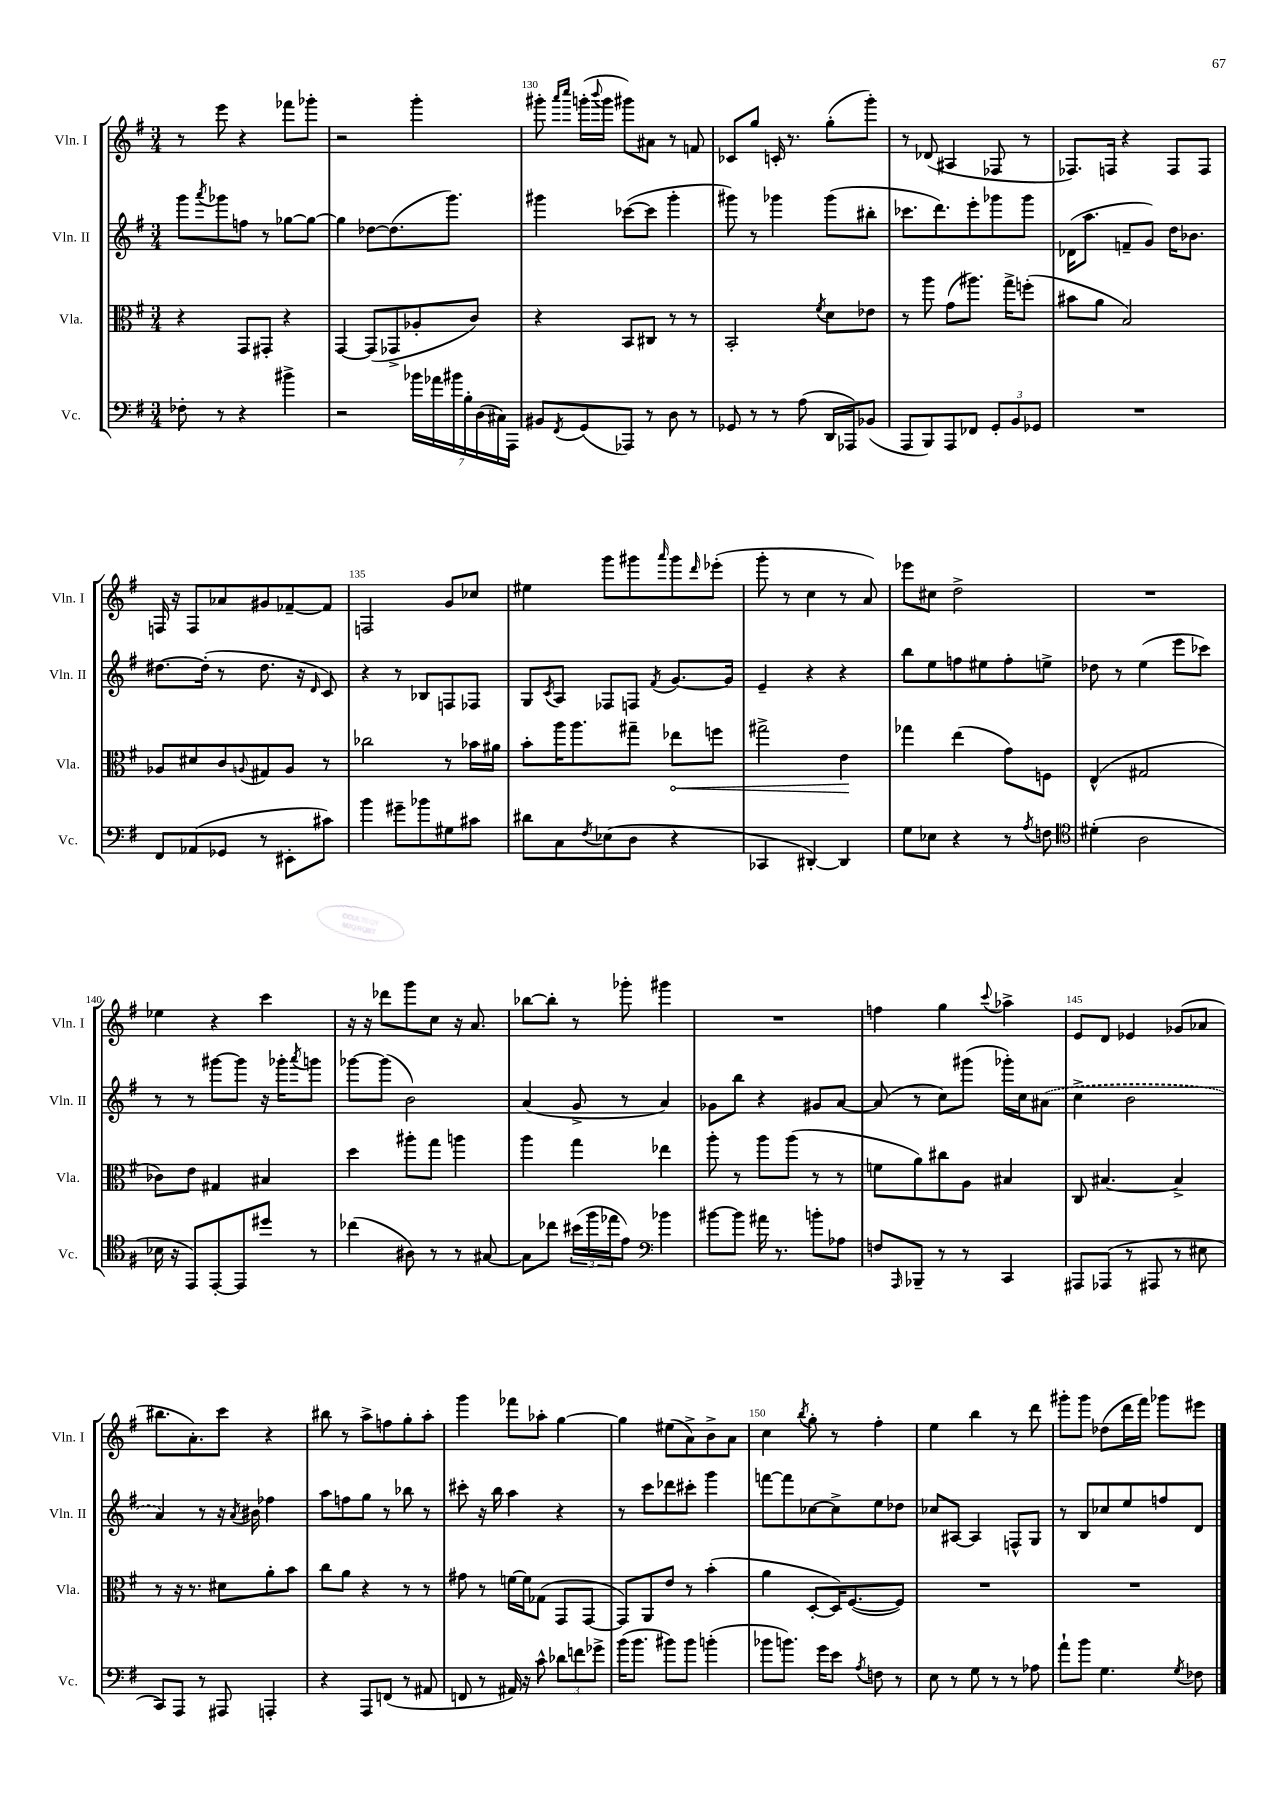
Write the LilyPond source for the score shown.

<<
\new StaffGroup <<
\new Staff = "s0" \with { instrumentName = "Vln. I" shortInstrumentName = "Vln. I" } {
    \clef treble \key g \major \numericTimeSignature \time 3/4
    r8 e'''8 r4 fes'''8 ges'''8-. |
    r2 g'''4-. |
    gis'''8-. \grace { a'''16 c''''16 } g'''16-.( \appoggiatura { b'''8 } g'''16 gis'''8) ais'8 r8 f'8 |
    ces'8 g''8 c'16-. r8. g''8-.( g'''8-.) |
    r8 des'8( ais4 fes8 r8 |
    fes8.) f16 r4 f8 f8 |
    f16 r16 f8 aes'8 gis'8 fes'8~-- fes'8 |
    f2 g'8 ces''8 |
    eis''4 g'''8 gis'''8 \grace { a'''16 } gis'''8 \grace { d'''16 } ees'''8-.( |
    g'''8-. r8 c''4 r8 a'8) |
    ees'''8 cis''8 d''2-> |
    R2. |
    ees''4 r4 c'''4 |
    r16 r16 des'''8 g'''8 c''8 r16 a'8. |
    bes''8~ bes''8-. r8 ges'''8-. gis'''4 |
    R2. |
    f''4 g''4 \appoggiatura { c'''8 } aes''4-> |
    e'8 d'8 ees'4 ges'8( aes'8 |
    bis''8. a'8.-.) c'''8 r4 |
    bis''8 r8 a''8-> f''8 g''8-. a''8-. |
    g'''4 fes'''8 aes''8-. g''4~ |
    g''4 eis''8( a'8->) b'8-> a'8 |
    c''4 \acciaccatura { b''8 } g''8-. r8 fis''4-. |
    e''4 b''4 r8 d'''8 |
    gis'''8-. gis'''8 des''8( d'''16 fis'''16) ges'''8 eis'''8 \bar "|." |
}
\new Staff = "s1" \with { instrumentName = "Vln. II" shortInstrumentName = "Vln. II" } {
    \clef treble \key g \major \numericTimeSignature \time 3/4
    g'''8 \acciaccatura { a'''8 } ges'''8 f''8 r8 ges''8~ ges''8~ |
    ges''4 des''8~ des''8.( g'''8.) |
    gis'''4 ces'''8~( ces'''8 gis'''4-. |
    gis'''8) r8 ges'''4 ges'''8( bis''8-. |
    ces'''8. d'''8.) e'''8-. ges'''8 ges'''8 |
    des'16( a''8. f'8-- g'8) d''16 bes'8. |
    dis''8.~ dis''16-.( r8 dis''8. r16 \grace { d'16 } c'8) |
    r4 r8 bes8 f8 fes8 |
    g8 \acciaccatura { c'8 } a8 fes8 f8 \acciaccatura { fis'8 } g'8.~ g'16 |
    e'4-- r4 r4 |
    b''8 e''8 f''8 eis''8 f''8-. e''8-> |
    des''8 r8 e''4( e'''8 ces'''8) |
    r8 r8 gis'''8~ gis'''8 r16 ges'''16-. \acciaccatura { a'''8 } g'''8 |
    ges'''8~ ges'''8( b'2) |
    a'4( g'8-> r8 a'4) |
    ges'8 b''8 r4 gis'8 a'8~ |
    a'8( r8 c''8) gis'''8( ges'''16-.) c''16 \once \slurDashed ais'8( |
    c''4-> b'2 |
    a'4) r8 r16 \acciaccatura { a'8 } bis'16 fes''4 |
    a''8 f''8 g''8 r8 bes''8 r8 |
    cis'''8-. r16 b''16 a''4 r4 |
    r8 c'''8 des'''8 cis'''8-. g'''4 |
    f'''8~ f'''8 ces''8~ ces''8-> e''8 des''8 |
    ces''8 ais8~ ais4 f8-^ g8 |
    r8 b8 ces''8 e''8 f''8 d'8 \bar "|." |
}
\new Staff = "s2" \with { instrumentName = "Vla." shortInstrumentName = "Vla." } {
    \clef alto \key g \major \numericTimeSignature \time 3/4
    r4 g,8 gis,8-. r4 |
    g,4~ g,8( ges,8-> aes8-. c'8) |
    r4 b,8 cis8 r8 r8 |
    b,2-. \acciaccatura { fis'8 } d'8 ees'8 |
    r8 a''8 g'8( ais''8.) g''16-> f''8-.( |
    bis'8 a'8 b2) |
    aes8 dis'8 c'8 \appoggiatura { a8 } gis8 a8 r8 |
    ces''2 r8 bes'16 ais'16 |
    b'8-. a''16 a''8. gis''8-- \once \override Hairpin.circled-tip = ##t ees''8\< f''8 |
    gis''2-> e'4\! |
    ges''4 e''4( g'8) f8 |
    e4-^( gis2 |
    ces'8) e'8 gis4 bis4 |
    d''4 ais''8-. g''8 a''4 |
    a''4 g''4 ees''4 |
    a''8-. r8 a''8 a''8( r8 r8 |
    f'8 a'8) cis''8 a8 bis4 |
    c8 bis4.~ bis4-> |
    r8 r16 r8. dis'8 a'8-. b'8 |
    c''8 a'8 r4 r8 r8 |
    gis'8 r8 f'16~ f'16 ges8( g,8 g,8~ |
    g,8) a,8 e'8 r8 b'4-.( |
    a'4 d8~-. d16) fis8.~( fis8) |
    R2. |
    R2. \bar "|." |
}
\new Staff = "s3" \with { instrumentName = "Vc." shortInstrumentName = "Vc." } {
    \clef bass \key g \major \numericTimeSignature \time 3/4
    fes8-. r8 r4 bis'4-> |
    r2 \tuplet 7/4 { bes'16 aes'16 bis'16 b16-. d16( cis16) a,,16 } |
    bis,8 \acciaccatura { fis,8 } g,8( aes,,8) r8 d8 r8 |
    ges,8 r8 r8 a8( d,16 aes,,16) bes,8( |
    a,,8 b,,8) a,,8 fes,8 \tuplet 3/2 { g,8-. b,8 ges,8 } |
    R2. |
    fis,8 aes,8( ges,8 r8 eis,8-. cis'8) |
    b'4 gis'8-- bes'8 gis8 cis'8 |
    dis'8 c8 \acciaccatura { fis8 } ees8( d8 r4 |
    ces,4 dis,4~-.) dis,4 |
    g8 ees8 r4 r8 \acciaccatura { a8 } f8 |
    \clef tenor dis'4-.( a2 |
    bes16 r16 e,8) e,8~-. e,8 dis''8 r8 |
    ces''4( ais8) r8 r8 gis8~ |
    gis8 ces''8 \tuplet 3/2 { bis'16( fis''16 ees''16 } e'8) \clef bass bes'4 |
    bis'8~ bis'8 ais'16 r8. b'8-. aes8 |
    f8 \grace { a,,16 } bes,,8-- r8 r8 c,4 |
    ais,,8 aes,,8( r8 ais,,8 r8 eis8 |
    c,8) a,,8 r8 ais,,8 a,,4-. |
    r4 a,,8 f,8( r8 ais,8 |
    f,8 r8 ais,16) r16 c'8-^ \tuplet 3/2 { des'8 f'8 ges'8-> } |
    b'16( b'8. bis'8) bis'8 b'4-.( |
    bes'8 b'8.) g'16 e'8 \acciaccatura { a8 } f8 r8 |
    e8 r8 g8 r8 r8 aes8 |
    a'8-! b'8 g4. \acciaccatura { g8 } fes8 \bar "|." |
}
>>
>>
\layout { \context { \Score currentBarNumber = #128 \override BarNumber.break-visibility = ##(#f #t #t) barNumberVisibility = #(every-nth-bar-number-visible 5) } }
